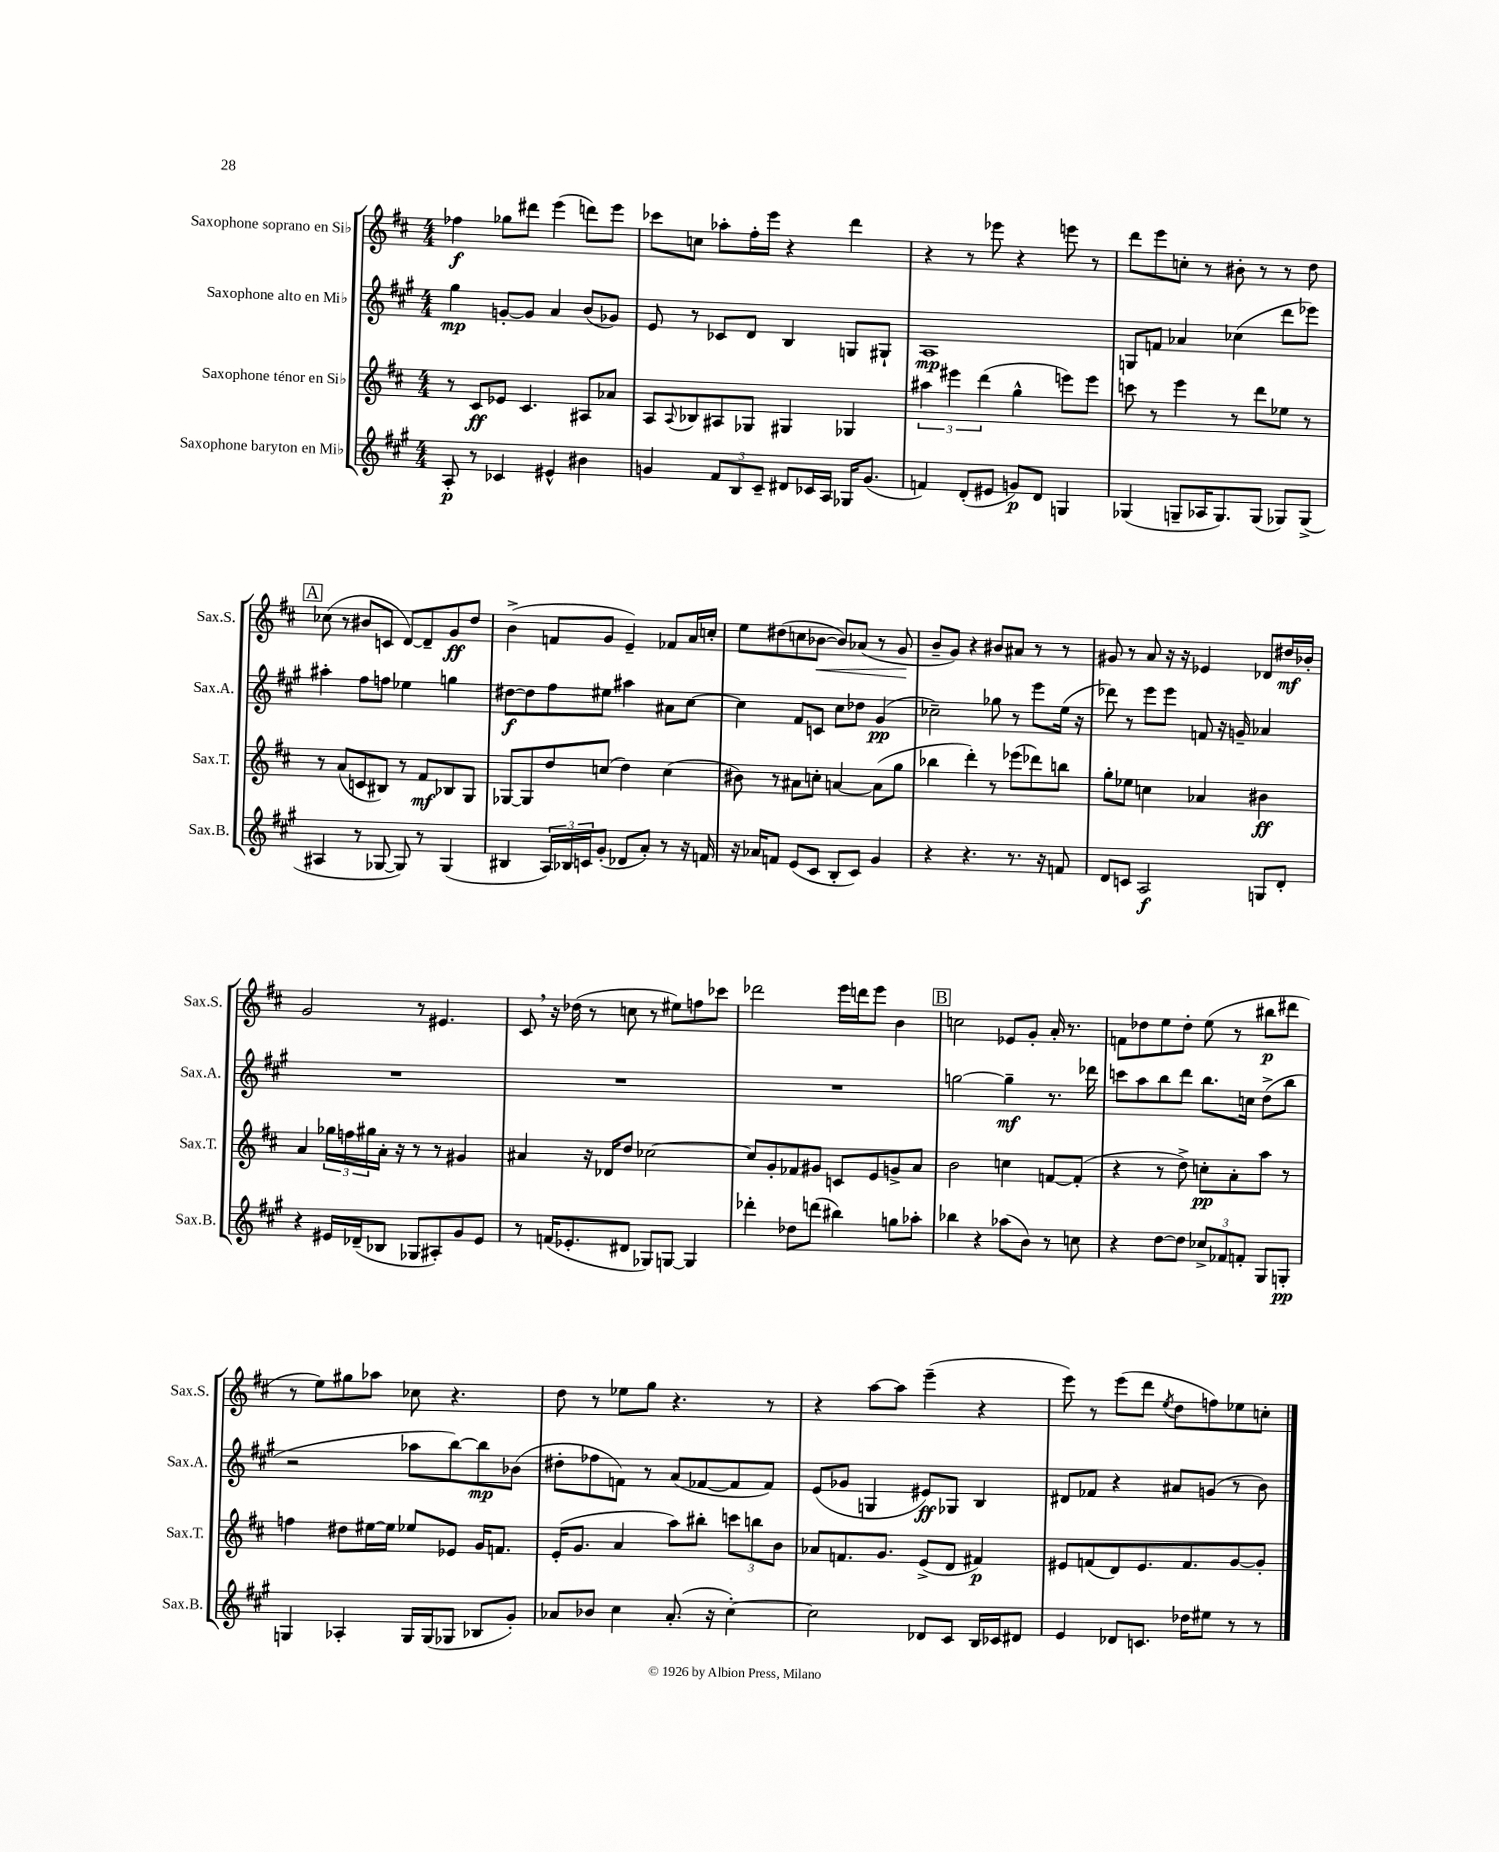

**kern	**kern	**kern	**kern
*staff4	*staff3	*staff2	*staff1
*clefG2	*clefG2	*clefG2	*clefG2
*k[f#c#g#]	*k[f#c#]	*k[f#c#g#]	*k[f#c#]
*M4/4	*M4/4	*M4/4	*M4/4
8A'	8r	4gg#	4ff-
8r	8c#	.	.
4c-	8e-	[8g'	8gg-
.	4.c#	8g]	8ddd#
4e#^^	.	4a	(4eee
4b#	8A#	(8b	8ddd)
.	8a-	8g-)	8eee
=	=	=	=
4g	8A	8e	8ccc-
.	8qqA	.	.
.	8B-	8r	8cc
12f#	8A#	8c-	8aa-'
12B	.	.	.
.	8G-	8d	16ff#'
12c#~	.	.	.
.	.	.	16eee
8d#	4G#	4B	4r
16c-	.	.	.
16A	.	.	.
16G-	4G-	8G	4ddd
(8.g	.	.	.
.	.	8G#`	.
=	=	=	=
4f)	6aa#	1A	4r
.	6eee#	.	.
(8d'	.	.	8r
.	(6ddd	.	.
8e#	.	.	8eee-
8g)	4gg^^	.	4r
8d	.	.	.
4G	8eee)	.	8eee
.	8eee	.	8r
=	=	=	=
(4G-	8ccc	8G	8ddd
.	8r	8f	8eee
8G~	4eee	4a-	8cc'
16A-	.	.	8r
8.G)	.	.	.
.	8r	(4cc-	8b#'
(8G	8ddd	.	8r
8G-)	8ee-	8ddd	8r
(8G-^	8r	8eee-)	8dd
=	=	=	=
4A#	8r	4aa#'	(8cc-
.	(8a	.	8r
8r	8c	8ff#	8b#
[8G-	8B#)	8ff	8c
8G-])	8r	4ee-	[8d)
8r	8f#	.	8d~]
(4G-	8B-	4gg	8g
.	8G	.	8dd
=	=	=	=
4B#	[8G-	[8dd#	(4b^
.	8G-]	8dd#]	.
24A)	8dd	8ff#	8f
24B-	.	.	.
24c	.	.	.
(8g#'	(8cc	8ee#	8g
8d-	4dd)	4aa#	4e~)
8a')	.	.	.
8r	(4cc	8a#	8f-
16r	.	[8cc#	16a
16f	.	.	16cc'
=	=	=	=
16r	8b#)	4cc#]	8ee
16a-	.	.	.
8f	8r	.	(8dd#
(8e	8a#	8f#	8cc
8c#	8cc'	8c	[8b-
8B'	[4a	8cc#	8b-])
8c#)	.	8dd-	(8a-
4g#	(8a]	(4g#	8r
.	8gg	.	8g
=	=	=	=
4r	4bb-	2cc-~)	8b~
.	.	.	8g)
4.r	4ddd')	.	4r
.	8r	8gg-	8b#
8.r	(8eee-	8r	8a#
.	8ddd-)	8eee	8r
16r	.	.	.
8f	8bb	(16ee	8r
.	.	16r	.
=	=	=	=
8d	8gg'	8ddd-)	8g#
8c	8ee-	8r	8r
2A	4cc	8eee	8a
.	.	8eee	16r
.	.	.	16r
.	4a-	8f	4e-
.	.	16r	.
.	.	16g~	.
8G	4b#	4a-	8d-
8d'	.	.	16dd#
.	.	.	16b-'
=	=	=	=
4r	4a	1r	2g
16e#	24gg-	.	.
.	24ff	.	.
(16d-~	.	.	.
.	24gg#	.	.
8B-	16a'	.	.
.	16r	.	.
8G-	8r	.	8r
8A#')	8r	.	4.e#
8g#	4g#	.	.
8e#	.	.	.
=	=	=	=
8r	4a#	1r	8c#
(16f	.	.	16r
8.e-'	.	.	(16dd-
.	16r	.	8r
.	16d-	.	.
8d#	8dd	.	8cc
8G-)	[2cc-	.	8r
[8G	.	.	8ee#)
4G]	.	.	8ff
.	.	.	8ccc-
=	=	=	=
4ddd-'	8cc-]	1r	2ddd-
.	8g'	.	.
8dd-	8f-	.	.
(8ddd	8g#	.	.
4bb#)	8c	.	16eee
.	.	.	16ddd
.	8e	.	8eee
8gg	8g^	.	4b
8aa-'	8a	.	.
=	=	=	=
4bb-	2b	[2gg	2cc
4r	.	.	.
(8aa-	4cc	4gg~]	8e-
8b)	.	.	8g'
8r	[8f	8.r	16a'
.	.	.	8.r
8cc	(8f']	.	.
.	.	16ddd-	.
=	=	=	=
4r	4r	8ccc	8f
.	.	8aa	8dd-
[8dd	8r	8bb	8ee
8dd]	8dd^)	8ddd	8dd-'
12cc-^	8cc'	8.bb	(8ee
12f-	.	.	.
.	8a'	.	8r
12f'	.	.	.
.	.	16cc	.
8G#	8aa	(8dd^	8bb#
8G'	8r	8bb	8ddd#
=	=	=	=
4G	4ff	2r	8r
.	.	.	8ee)
4A-'	8dd#	.	8gg#
.	[16ee#	.	8aa-
.	16ee#]	.	.
16G	8ee-	8aa-	8cc-
(16G	.	.	.
8G-	8e-	[8bb)	4.r
8B-	16g	8bb]	.
.	8.f	.	.
8g#')	.	(8b-	.
=	=	=	=
8a-	(16e'	8dd#'	8dd
.	8.g	.	.
8b-	.	8ff-	8r
4cc#	4a	8f)	8ee-
.	.	8r	8gg
(8.a-'	8aa)	(8a	4.r
.	8bb#'	[8f-	.
16r	.	.	.
[4cc#')	12ccc	8f-]	.
.	12bb	.	.
.	.	8f-)	8r
.	12b	.	.
=	=	=	=
2cc#]	8a-	(8e	4r
.	8.f	8g-	.
.	.	4G	[8aa
.	8.g	.	.
.	.	.	8aa]
8d-	(8e^	8e#)	(4eee~
8c#	8d	8G-	.
16B	4f#)	4B	4r
16c-	.	.	.
8d#	.	.	.
=	=	=	=
4e	8e#	8d#	8eee)
.	(8f	8f-	8r
8d-	8d)	4r	(8eee
8.c	8.e#	.	8ddd
.	.	.	8qee
.	.	8a#	8dd
16dd-	8.f	.	.
8ee#	.	(8g	8ff)
8r	[8g	8r	8ee-
8r	8g']	8b)	8cc'
==	==	==	==
*-	*-	*-	*-
